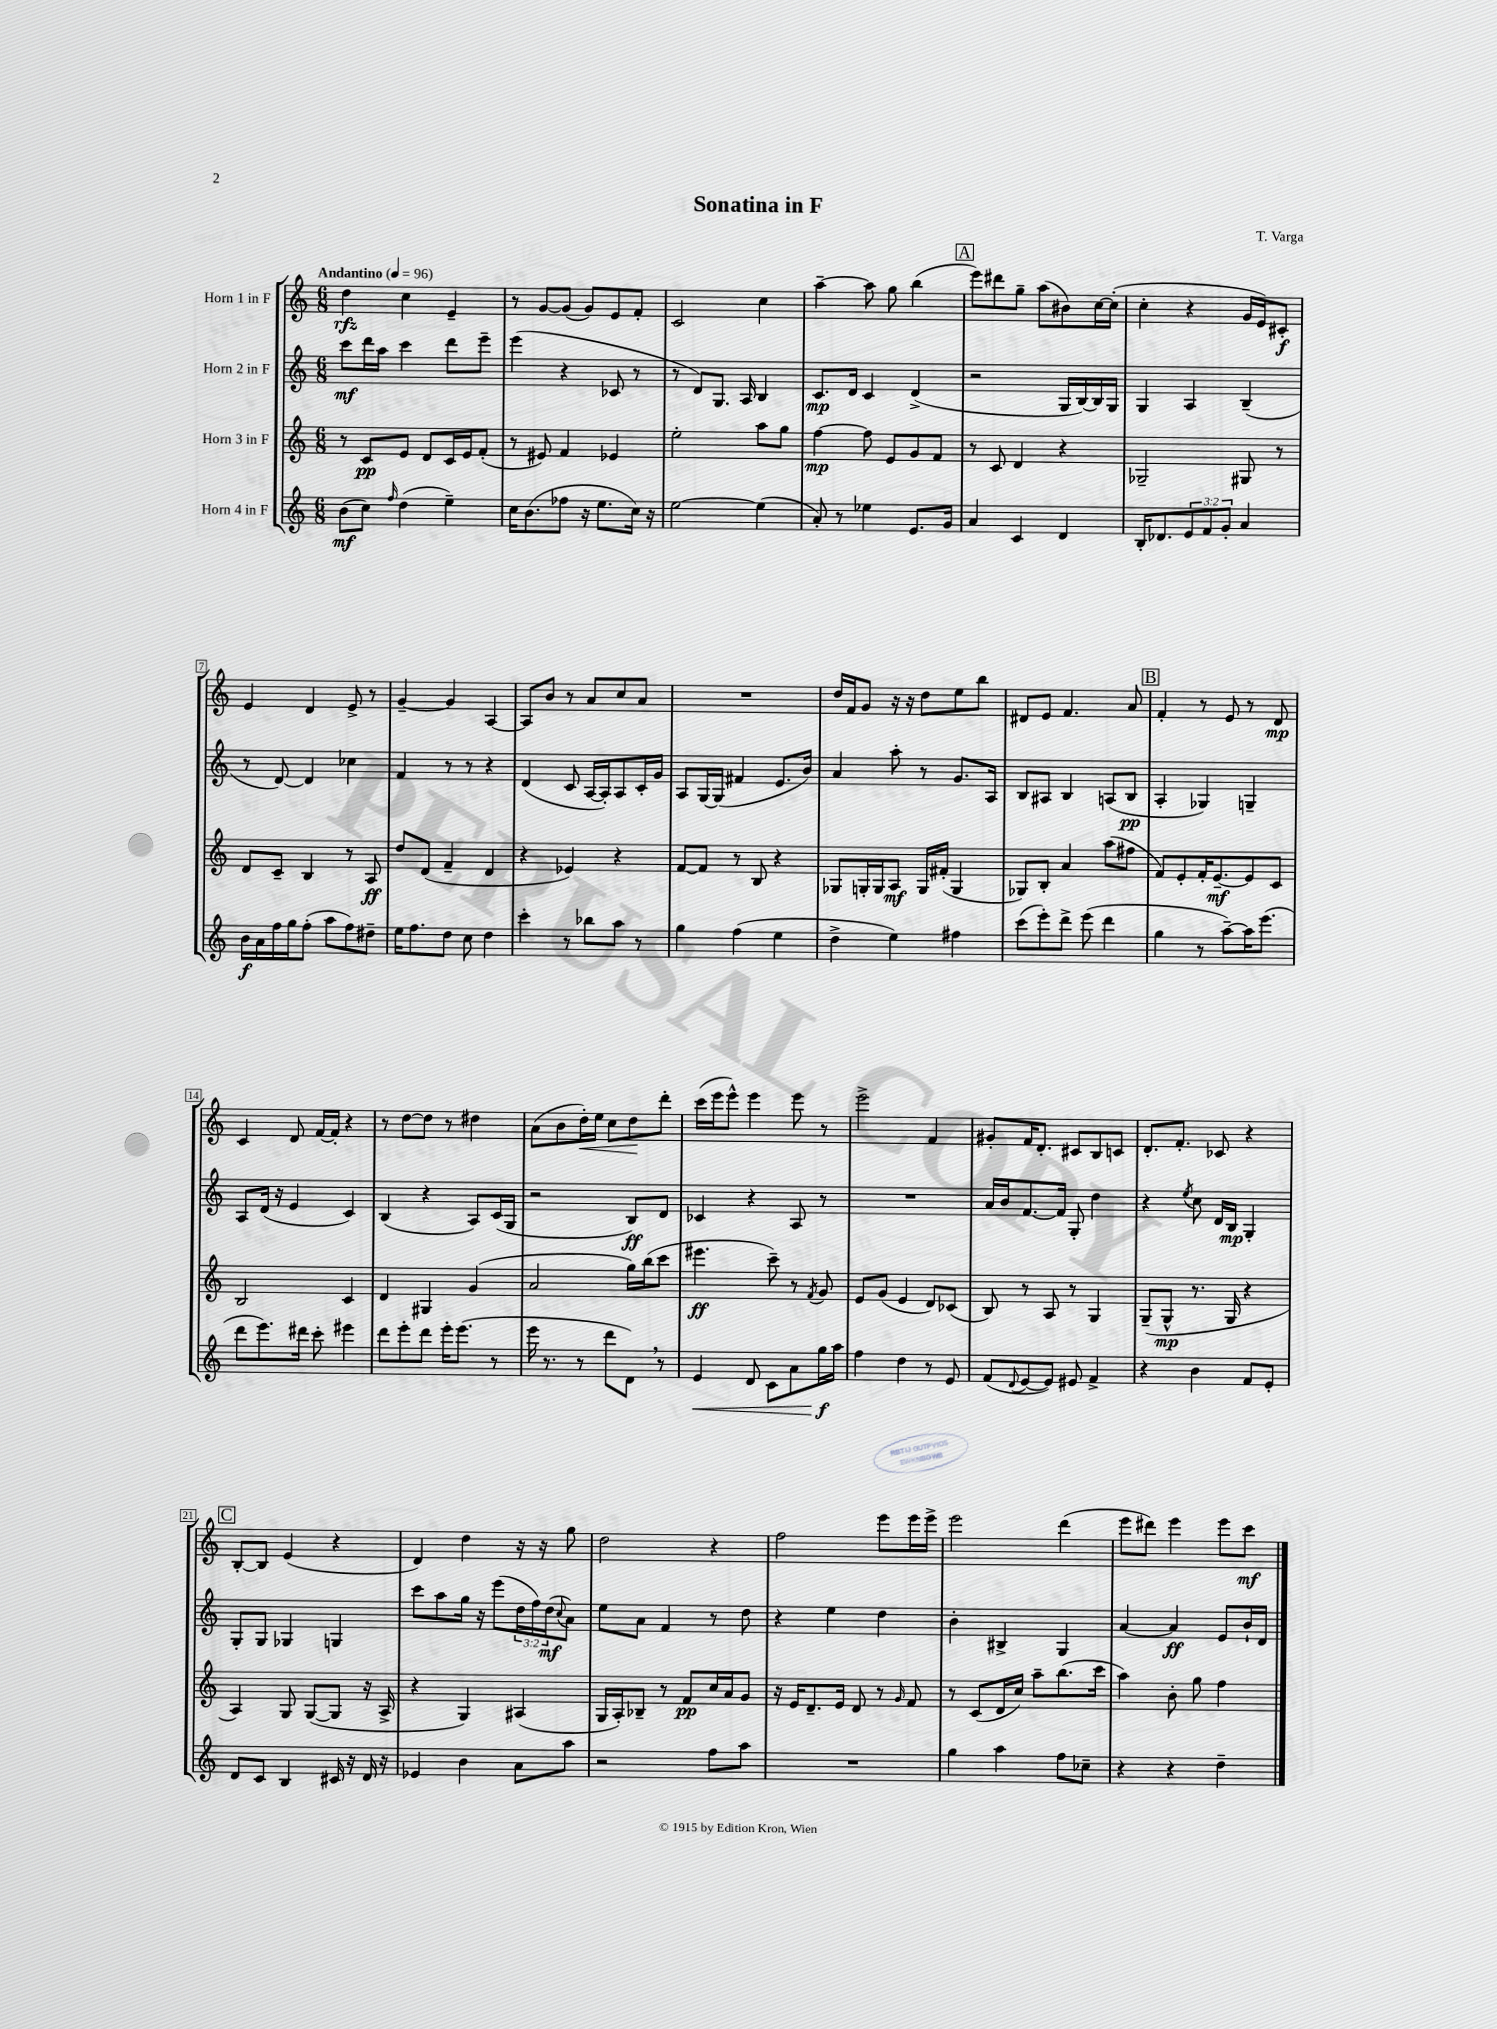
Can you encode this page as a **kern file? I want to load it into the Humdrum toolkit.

**kern	**kern	**kern	**kern
*staff4	*staff3	*staff2	*staff1
*clefG2	*clefG2	*clefG2	*clefG2
*k[]	*k[]	*k[]	*k[]
*M6/8	*M6/8	*M6/8	*M6/8
*MM96	*MM96	*MM96	*MM96
(8b\L	8r	8ccc\L	4dd\
8cc\J)	8c/L	16ddd\L	.
.	.	16aa\JJ	.
16qqff/	.	.	.
(4dd\	8e/J	4ccc\	4cc\
.	8d/L	.	.
4ee~\)	16c/L	8ddd\L	4e~/
.	16e/J	.	.
.	(8f'/J	8eee~\J	.
=	=	=	=
16cc\LK	8r	(4eee\	8r
(8.b\	.	.	.
.	8e#/)	.	[8g/L
8ff-\J	4f/	4r	(8g/]J
16r	.	.	8g/L)
8.ee\L	.	.	.
.	4e-/	8c-/	8e/
16cc\Jk)	.	8r	8f'/J
16r	.	.	.
=	=	=	=
[2ee\	2ee'\	8r	2c/
.	.	8d/L)	.
.	.	8.G/J	.
.	.	16A/	.
(4ee\]	8aa\L	4B/	4cc\
.	8gg\J	.	.
=	=	=	=
8a'/)	[4ff\	8.c/L	[4aa~\
8r	.	.	.
.	.	16d/Jk	.
4ee-\	8ff\]	4c/	8aa\]
.	8e/L	.	8gg\
8.e/L	8g/	(4d^/	(4bb\
.	8f/J	.	.
16g/Jk	.	.	.
=	=	=	=
4a/	8r	2r	8eee\L)
.	8c/	.	8ddd#\
4c/	4d/	.	8gg~\J
.	.	.	(8aa\L
4d/	4r	16G/LL	8b#\)
.	.	[16B/)	.
.	.	16B/]	[16cc\L
.	.	16G/JJ	(16cc'\]JJ
=	=	=	=
16B'/LK	2G-~/	4G/	4cc'\
8.d-/	.	.	.
12e/	.	4A/	4r
12f/	.	.	.
12g'/J	.	.	.
4a/	8G#/	(4B~/	16g/LL
.	.	.	16e/J)
.	8r	.	8c#'/J
=	=	=	=
16b\LL	8d/L	8r	4e/
16a\	.	.	.
16ff\	8c~/J	[8d/)	.
16gg\J	.	.	.
(8ff'\J	4B/	4d/]	4d/
8aa\L	.	.	.
8ff\)	8r	4cc-\	8e^/
8dd#~\J	8A/	.	8r
=	=	=	=
16ee\LK	8dd/L	4f/	[4g~/
8.ff\	.	.	.
.	(8d/J	.	.
8dd\J	4f~/	8r	4g/]
8cc\	.	8r	.
4dd\	4d/	4r	[4A/
=	=	=	=
4ccc'\	4r	(4d/	8A/]L
.	.	.	8b/J
8r	4e-/)	8c/	8r
8bb-\L	.	[16A/LL	8a/L
.	.	16A'/]J)	.
8aa\J	4r	8A/	8cc/
8r	.	16c'/L	8a/J
.	.	16g/JJ	.
=	=	=	=
4gg\	[8f/L	8A/L	2.r
.	8f/]J	[16G/L	.
.	.	(16G/]JJ	.
(4ff\	8r	4f#/	.
.	8B/	.	.
4ee\	4r	8.e/L	.
.	.	16b/Jk)	.
=	=	=	=
4dd^\	8G-/L	4a/	16dd/LL
.	.	.	16f/J
.	16G'/L	.	8g/J
.	16G/J	.	.
4ee\)	8A/J	8aa'\	16r
.	.	.	16r
.	16G/LL	8r	8dd\L
.	(16f#'/JJ	.	.
4ff#\	4G/	8.g/L	8ee\
.	.	.	8bb\J
.	.	16A/Jk	.
=	=	=	=
(8ccc\L	8G-/L)	8B/L	8d#/L
8eee'\)	8B'/J	8A#/J	8e/J
8ddd^\J	4a/	4B/	4.f/
(8eee\	.	.	.
4ddd\	(8aa\L	(8A/L	.
.	8ff#\J	8B/J	8a/
=	=	=	=
4gg\	8f/L)	4A'/	4f'/
.	8e'/	.	.
8r	16f'/K	4G-/)	8r
.	[8.e~/	.	.
[8aa~\L)	.	.	8e/
16aa\]K	8e/]	4G~/	8r
(8.eee\J	.	.	.
.	8c/J	.	8d/
=	=	=	=
8ddd\L	2B/	8A/L	4c/
8.eee\)	.	(16d/Jk	.
.	.	16r	.
.	.	4e/	8d/
16ddd#\Jk	.	.	.
8ccc'\	.	.	[16f/LL
.	.	.	16f'/]JJ
4eee#\	4c/	4c/)	4r
=	=	=	=
8ddd\L	4d/	(4B/	8r
8eee'\	.	.	[8dd\L
8ddd\J	4G#/	4r	8dd\]J
16eee'\LK	.	.	8r
(8.eee\J	.	.	.
.	(4g/	8A/L)	4dd#\
8r	.	(16c/L	.
.	.	16G/JJ	.
=	=	=	=
16eee\	2a/	2r	(8a\L
8.r	.	.	.
.	.	.	8b\
8r	.	.	16dd'\L)
.	.	.	16ee\JJ
8ddd\L	.	.	8cc\L
8d\J)	16gg\LL)	8B/L)	8dd\
.	(16bb\J	.	.
8r	8ccc\J	8d/J	8ddd'\J
=	=	=	=
4e/	4.eee#\	4c-/	(16ccc\LL
.	.	.	16eee\J
.	.	.	8eee^^\J)
8d/	.	4r	4eee\
8c\L	8ccc~\)	.	.
8a\	8r	8A/	8eee\
.	8qf/	.	.
16gg\L	8g/	8r	8r
16aa\JJ	.	.	.
=	=	=	=
4ff\	8e/L	2.r	2eee^\
.	(8g/J	.	.
4dd\	4e/	.	.
8r	8d/L)	.	4f/
8e/	(8c-/J	.	.
=	=	=	=
(8f/L	8B/)	16a/LL	8g#'/L
.	.	16b/J	.
8qqd/	.	.	.
[8e/	8r	[8.f/	16f/K
.	.	.	8.d'/J
8e/]J)	8A/	.	.
.	.	16f/]Jk	.
8e#/	8r	8G'/	8c#/L
4f^/	4G/	4dd\	8B/
.	.	.	8c/J
=	=	=	=
4r	(8G~/L	4r	8.d'/L
.	8G^^/J	.	.
.	.	.	8.f'/J
.	.	8qee/	.
4b\	8.r	8cc\	.
.	.	16d/LL	8c-/
.	16G/	16B/JJ	.
8f/L	4r	4G'/	4r
8e'/J	.	.	.
=	=	=	=
8d/L	4A/)	8G'/L	[8B'/L
8c/J	.	8G/J	8B/]J
4B/	8G/	4G-/	(4e/
.	([8G/L	.	.
16c#/	8G/]J	4G/	4r
16r	.	.	.
16d/	16r	.	.
16r	16A^/	.	.
=	=	=	=
4e-/	4r	8ccc\L	4d/)
.	.	8aa\	.
4b\	4G/)	16gg\Jk	4dd\
.	.	16r	.
.	.	(8eee\L	.
8a\L	(4A#/	24dd\L	16r
.	.	24ff\)	.
.	.	.	16r
.	.	(24dd\J	.
.	.	8qqcc/	.
8aa\J	.	8a\J)	8gg\
=	=	=	=
2r	16G/LL	8ee\L	2dd\
.	16A'/J)	.	.
.	8B-~/J	8a\J	.
.	8r	4f/	.
.	8f/L	.	.
8ff\L	16cc/L	8r	4r
.	16a/J	.	.
8aa\J	8g/J	8dd\	.
=	=	=	=
2.r	16r	4r	2ff\
.	16e/LK	.	.
.	8.d~/	.	.
.	.	4ee\	.
.	16e/Jk	.	.
.	8d/	.	.
.	8r	4dd\	8eee\L
.	16qqg/	.	.
.	8f/	.	16eee\L
.	.	.	16eee^\JJ
=	=	=	=
4gg\	8r	4b'\	2eee\
.	(8c/L	.	.
4aa\	16d/L	4B#^/	.
.	16cc/JJ)	.	.
.	8aa~\L	.	.
8ff\L	(8.bb\	4G/	(4ddd\
8cc-~\J	.	.	.
.	16ccc\Jk	.	.
=	=	=	=
4r	4aa\)	[4a/	8eee\L
.	.	.	8ddd#\J)
4r	8b'\	4a/]	4eee\
.	8gg\	.	.
4dd~\	4ff\	8e/L	8eee\L
.	.	16b`/L	8ccc\J
.	.	16d/JJ	.
==	==	==	==
*-	*-	*-	*-
